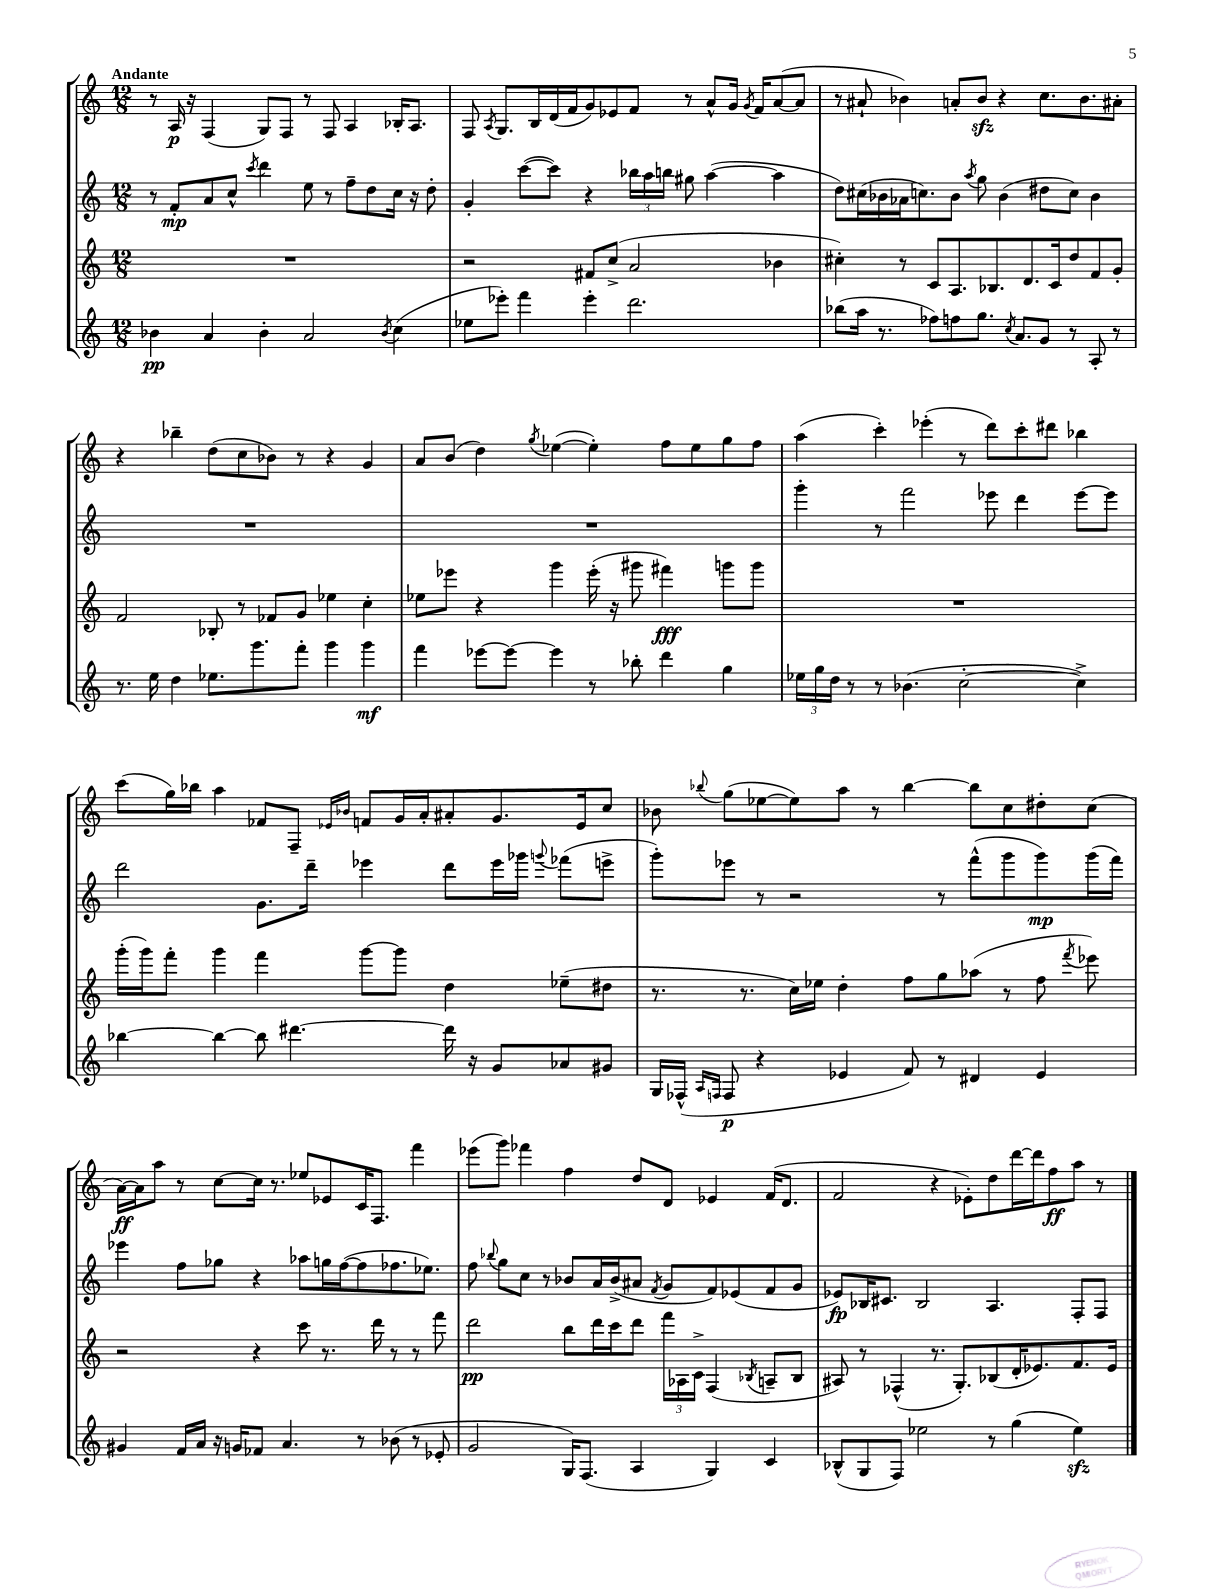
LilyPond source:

<<
\new StaffGroup <<
\new Staff = "s0" {
    \clef treble \key c \major \numericTimeSignature \time 12/8 \tempo "Andante"
    \autoBeamOff r8 a16\p r16 f4( g8[) f8] r8 f8 a4 bes16[-. a8.] |
    f8 \acciaccatura { a8 } g8.[ b16 d'16( f'16 g'8) ees'8 f'8] r8 a'8[-^ g'16] \acciaccatura { g'8 } f'16[ a'8~( a'8] |
    r8 ais'8-! bes'4) a'8[-. bes'8]\sfz r4 c''8.[ bes'8. ais'8]-. |
    r4 bes''4-- d''8[( c''8 bes'8]) r8 r4 g'4 |
    a'8[ b'8]( d''4) \acciaccatura { g''8 } ees''4~( ees''4-.) f''8[ ees''8 g''8 f''8] |
    a''4( c'''4-.) ees'''4-.( r8 d'''8[) c'''8-. dis'''8] bes''4 |
    c'''8[( g''16) bes''16] a''4 fes'8[ f8]-- \grace { ees'16[ bes'16] } f'8[ g'16 a'16-. ais'8-. g'8. ees'16 c''8] |
    bes'8 \appoggiatura { bes''8 } g''8[( ees''8~ ees''8) a''8] r8 bes''4~ bes''8[ c''8 dis''8-. c''8]( |
    a'16[~\ff) a'16 a''8] r8 c''8[~ c''16] r8. ees''8[ ees'8 c'16 f8.] f'''4 |
    ees'''8[( g'''8]) fes'''4 f''4 d''8[ d'8] ees'4 f'16[( d'8.] |
    f'2 r4 ees'8[-.) d''8 d'''16~ d'''16 f''8\ff a''8] r8 \bar "|." |
}
\new Staff = "s1" {
    \clef treble \key c \major \numericTimeSignature \time 12/8
    \autoBeamOff r8 f'8[-.\mp a'8 c''8]-^ \acciaccatura { c'''8 } d'''4 e''8 r8 f''8[-- d''8 c''16] r16 d''8-. |
    g'4-. c'''8[~( c'''8]) r4 \tuplet 3/2 { bes''16[ a''16 b''16] } gis''8 a''4~( a''4 |
    d''8[) cis''16( bes'16 aes'16 c''8.) bes'8] \acciaccatura { a''8 } g''8 bes'4( dis''8[ c''8]) bes'4 |
    R1. |
    R1. |
    g'''4-. r8 f'''2 ees'''8 d'''4 ees'''8[~ ees'''8] |
    d'''2 g'8.[ d'''16]-- ees'''4 d'''8[ ees'''16 ges'''16] \appoggiatura { g'''8 } fes'''8[( e'''8]-> |
    g'''8[-.) ees'''8] r8 r2 r8 f'''8[-^( g'''8 g'''8\mp) g'''16( f'''16]) |
    ees'''4 f''8[ ges''8] r4 aes''8[ g''16 f''16~( f''8 fes''8. ees''8.]) |
    f''8 \appoggiatura { bes''8 } g''8[ c''8] r8 bes'8[ a'16 bes'16->( ais'8] \acciaccatura { f'8 } g'8[ f'8) ees'8( f'8 g'8] |
    ees'8[\fp) bes16 cis'8.] bes2 a4. f8[-. f8] \bar "|." |
}
\new Staff = "s2" {
    \clef treble \key c \major \numericTimeSignature \time 12/8
    \autoBeamOff R1. |
    r2 fis'8[ c''8]->( a'2 bes'4 |
    cis''4-.) r8 c'8[ a8. bes8. d'8. c'16 d''8 f'8 g'8]-. |
    f'2 bes8-. r8 fes'8[ g'8] ees''4 c''4-. |
    ees''8[ ees'''8] r4 g'''4 ees'''16-.( r16 gis'''8 fis'''4\fff) g'''8[ g'''8] |
    R1. |
    g'''16[-.( g'''16) f'''8]-. g'''4 f'''4 g'''8[~ g'''8] d''4 ees''8[--( dis''8] |
    r8. r8. c''16[) ees''16] d''4-. f''8[ g''8 aes''8]( r8 f''8 \acciaccatura { f'''8 } ees'''8) |
    r2 r4 c'''8 r8. d'''16 r8 r8 f'''8 |
    d'''2\pp b''8[ d'''16 c'''16 d'''8] \tuplet 3/2 { f'''16[ aes16 c'16]-> } f4( \acciaccatura { bes8 } a8[-- bes8] |
    ais8) r8 fes4-^( r8. g8.[-.) bes8( d'16-. ees'8.) f'8. ees'16] \bar "|." |
}
\new Staff = "s3" {
    \clef treble \key c \major \numericTimeSignature \time 12/8
    \autoBeamOff bes'4\pp a'4 bes'4-. a'2 \acciaccatura { bes'8 } c''4( |
    ees''8[ ees'''8]-.) f'''4 ees'''4-. d'''2. |
    bes''8[( a''16] r8. fes''8[) f''8 g''8.] \acciaccatura { c''8 } a'8.[ g'8] r8 a8-. r8 |
    r8. e''16 d''4 ees''8.[ g'''8. f'''8]-. g'''4 g'''4\mf |
    f'''4 ees'''8[~ ees'''8]~ ees'''4 r8 bes''8-. d'''4 g''4 |
    \tuplet 3/2 { ees''16[ g''16 d''16] } r8 r8 bes'4.( c''2~-. c''4->) |
    bes''4~ bes''4~ bes''8 dis'''4.~ dis'''16 r16 g'8[ aes'8 gis'8] |
    g16[ fes16]-^( \grace { a16[ f16] } f8\p r4 ees'4 f'8) r8 dis'4 ees'4 |
    gis'4 f'16[ a'16] r16 g'16[ fes'8] a'4. r8 bes'8( r8 ees'8-. |
    g'2 g16[) f8.]( a4 g4) c'4 |
    bes8[-^( g8 f8]) ees''2 r8 g''4( ees''4\sfz) \bar "|." |
}
>>
>>
\layout { \context { \Score \remove "Bar_number_engraver" } }
